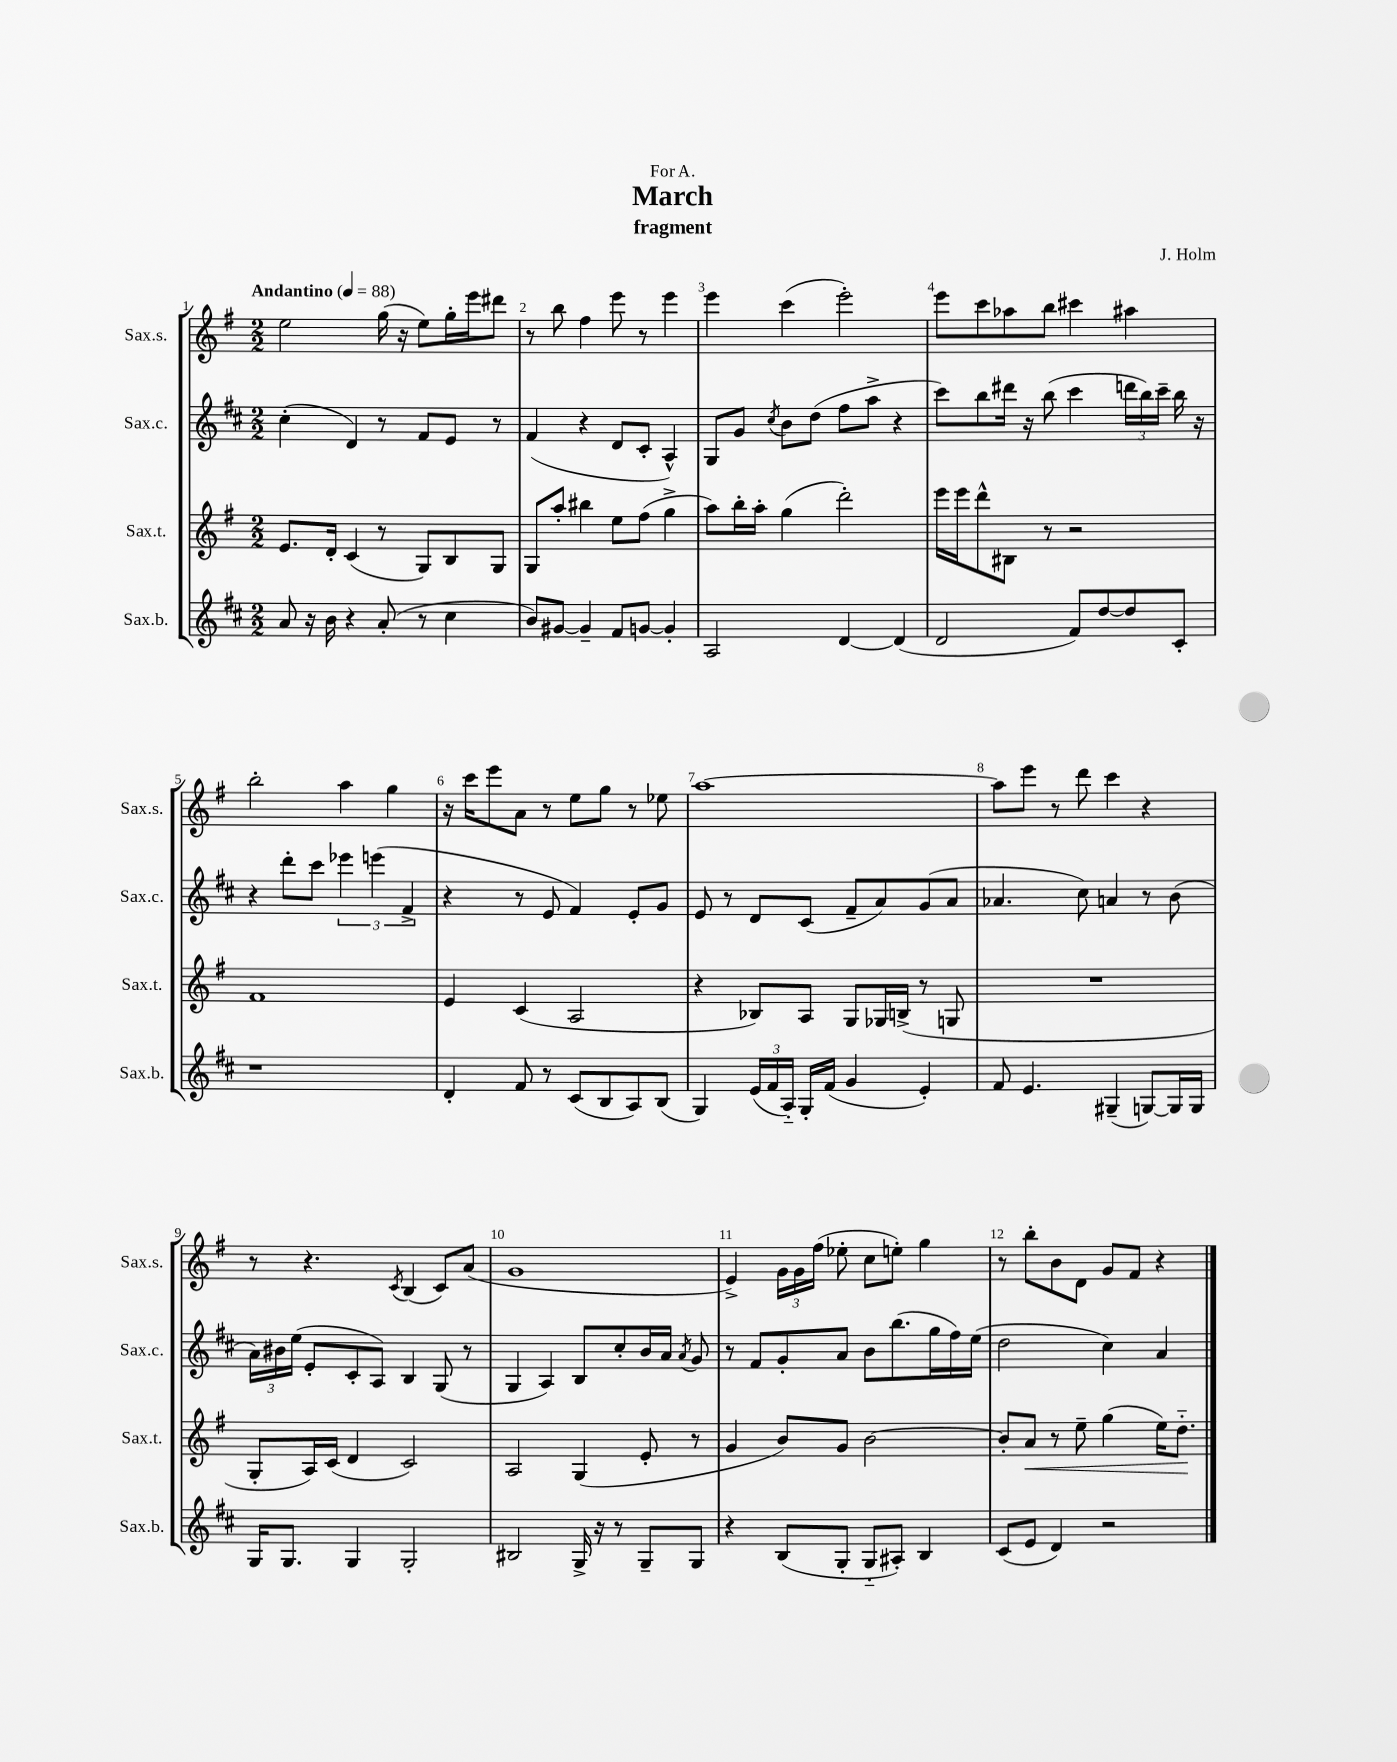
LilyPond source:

\header { title = "March" composer = "J. Holm" subtitle = "fragment" dedication = "For A." }
<<
\new StaffGroup <<
\new Staff = "s0" \with { instrumentName = "Sax.s." shortInstrumentName = "Sax.s." } {
    \clef treble \key g \major \numericTimeSignature \time 2/2 \tempo "Andantino" 4 = 88
    \autoBeamOff e''2 g''16( r16 e''8[) g''16-. e'''16 dis'''8] |
    r8 b''8 fis''4 e'''8 r8 e'''4 |
    e'''4 c'''4( e'''2-.) |
    e'''8[ c'''8 aes''8 b''8] cis'''4 ais''4 |
    b''2-. a''4 g''4 |
    r16 c'''16[ e'''8 a'8] r8 e''8[ g''8] r8 ees''8 |
    a''1~ |
    a''8[ e'''8] r8 d'''8 c'''4 r4 |
    r8 r4. \acciaccatura { c'8 } b4( c'8[) a'8]( |
    g'1 |
    e'4->) \tuplet 3/2 { g'16[ g'16 fis''16]( } ees''8-. c''8[ e''8]-.) g''4 |
    r8 b''8[-. b'8 d'8] g'8[ fis'8] r4 \bar "|." |
}
\new Staff = "s1" \with { instrumentName = "Sax.c." shortInstrumentName = "Sax.c." } {
    \clef treble \key d \major \numericTimeSignature \time 2/2
    \autoBeamOff cis''4-.( d'4) r8 fis'8[ e'8] r8 |
    fis'4( r4 d'8[ cis'8]-. a4-^) |
    g8[ g'8] \acciaccatura { cis''8 } b'8[ d''8]( fis''8[ a''8]-> r4 |
    cis'''8[) b''8 dis'''16] r16 b''8( cis'''4 \tuplet 3/2 { d'''16[ b''16) cis'''16]-- } b''16 r16 |
    r4 d'''8[-. cis'''8] \tuplet 3/2 { ees'''4 e'''4( fis'4-> } |
    r4 r8 e'8 fis'4) e'8[-. g'8] |
    e'8 r8 d'8[ cis'8]( fis'8[-- a'8) g'8( a'8] |
    aes'4. cis''8) a'4 r8 b'8( |
    \tuplet 3/2 { a'16[) bis'16 e''16]( } e'8[-. cis'8-. a8]) b4 g8( r8 |
    g4 a4) b8[ cis''8-. b'16 a'16] \acciaccatura { a'8 } g'8 |
    r8 fis'8[ g'8-. a'8] b'8[ b''8.( g''16 fis''16) e''16]( |
    d''2 cis''4) a'4 \bar "|." |
}
\new Staff = "s2" \with { instrumentName = "Sax.t." shortInstrumentName = "Sax.t." } {
    \clef treble \key g \major \numericTimeSignature \time 2/2
    \autoBeamOff e'8.[ d'16]-. c'4( r8 g8[) b8 g8] |
    g8[ a''8]-. bis''4 e''8[ fis''8]( g''4-> |
    a''8[) b''16-. a''16]-. g''4( d'''2-.) |
    e'''16[ e'''16 d'''8-^ bis8] r8 r2 |
    fis'1 |
    e'4 c'4( a2 |
    r4 bes8[) a8] g8[ ges16 b16]->( r8 g8 |
    R1 |
    g8[-. a16) c'16]( d'4 c'2) |
    a2 g4( e'8-. r8 |
    g'4 b'8[) g'8] b'2~ |
    b'8[-. a'8]\< r8 e''8-- g''4( e''16[) d''8.]-_\! \bar "|." |
}
\new Staff = "s3" \with { instrumentName = "Sax.b." shortInstrumentName = "Sax.b." } {
    \clef treble \key d \major \numericTimeSignature \time 2/2
    \autoBeamOff a'8 r16 b'16 r4 a'8-.( r8 cis''4 |
    b'8[) gis'8]~ gis'4-- fis'8[ g'8]~ g'4-. |
    a2 d'4~ d'4( |
    d'2 fis'8[) d''8~ d''8 cis'8]-. |
    r1 |
    d'4-. fis'8 r8 cis'8[( b8 a8) b8]( |
    g4) \tuplet 3/2 { e'16[( fis'16 a16]-_) } g16[-. fis'16]( g'4 e'4-.) |
    fis'8 e'4. gis4--( g8[~) g16 g16] |
    g16[ g8.] g4 g2-. |
    bis2 g16-> r16 r8 g8[-- g8] |
    r4 b8[( g8]-. g8[-_ ais8]-.) b4 |
    cis'8[( e'8] d'4) r2 \bar "|." |
}
>>
>>
\layout { \context { \Score \override BarNumber.break-visibility = ##(#f #t #t) barNumberVisibility = #all-bar-numbers-visible } }
